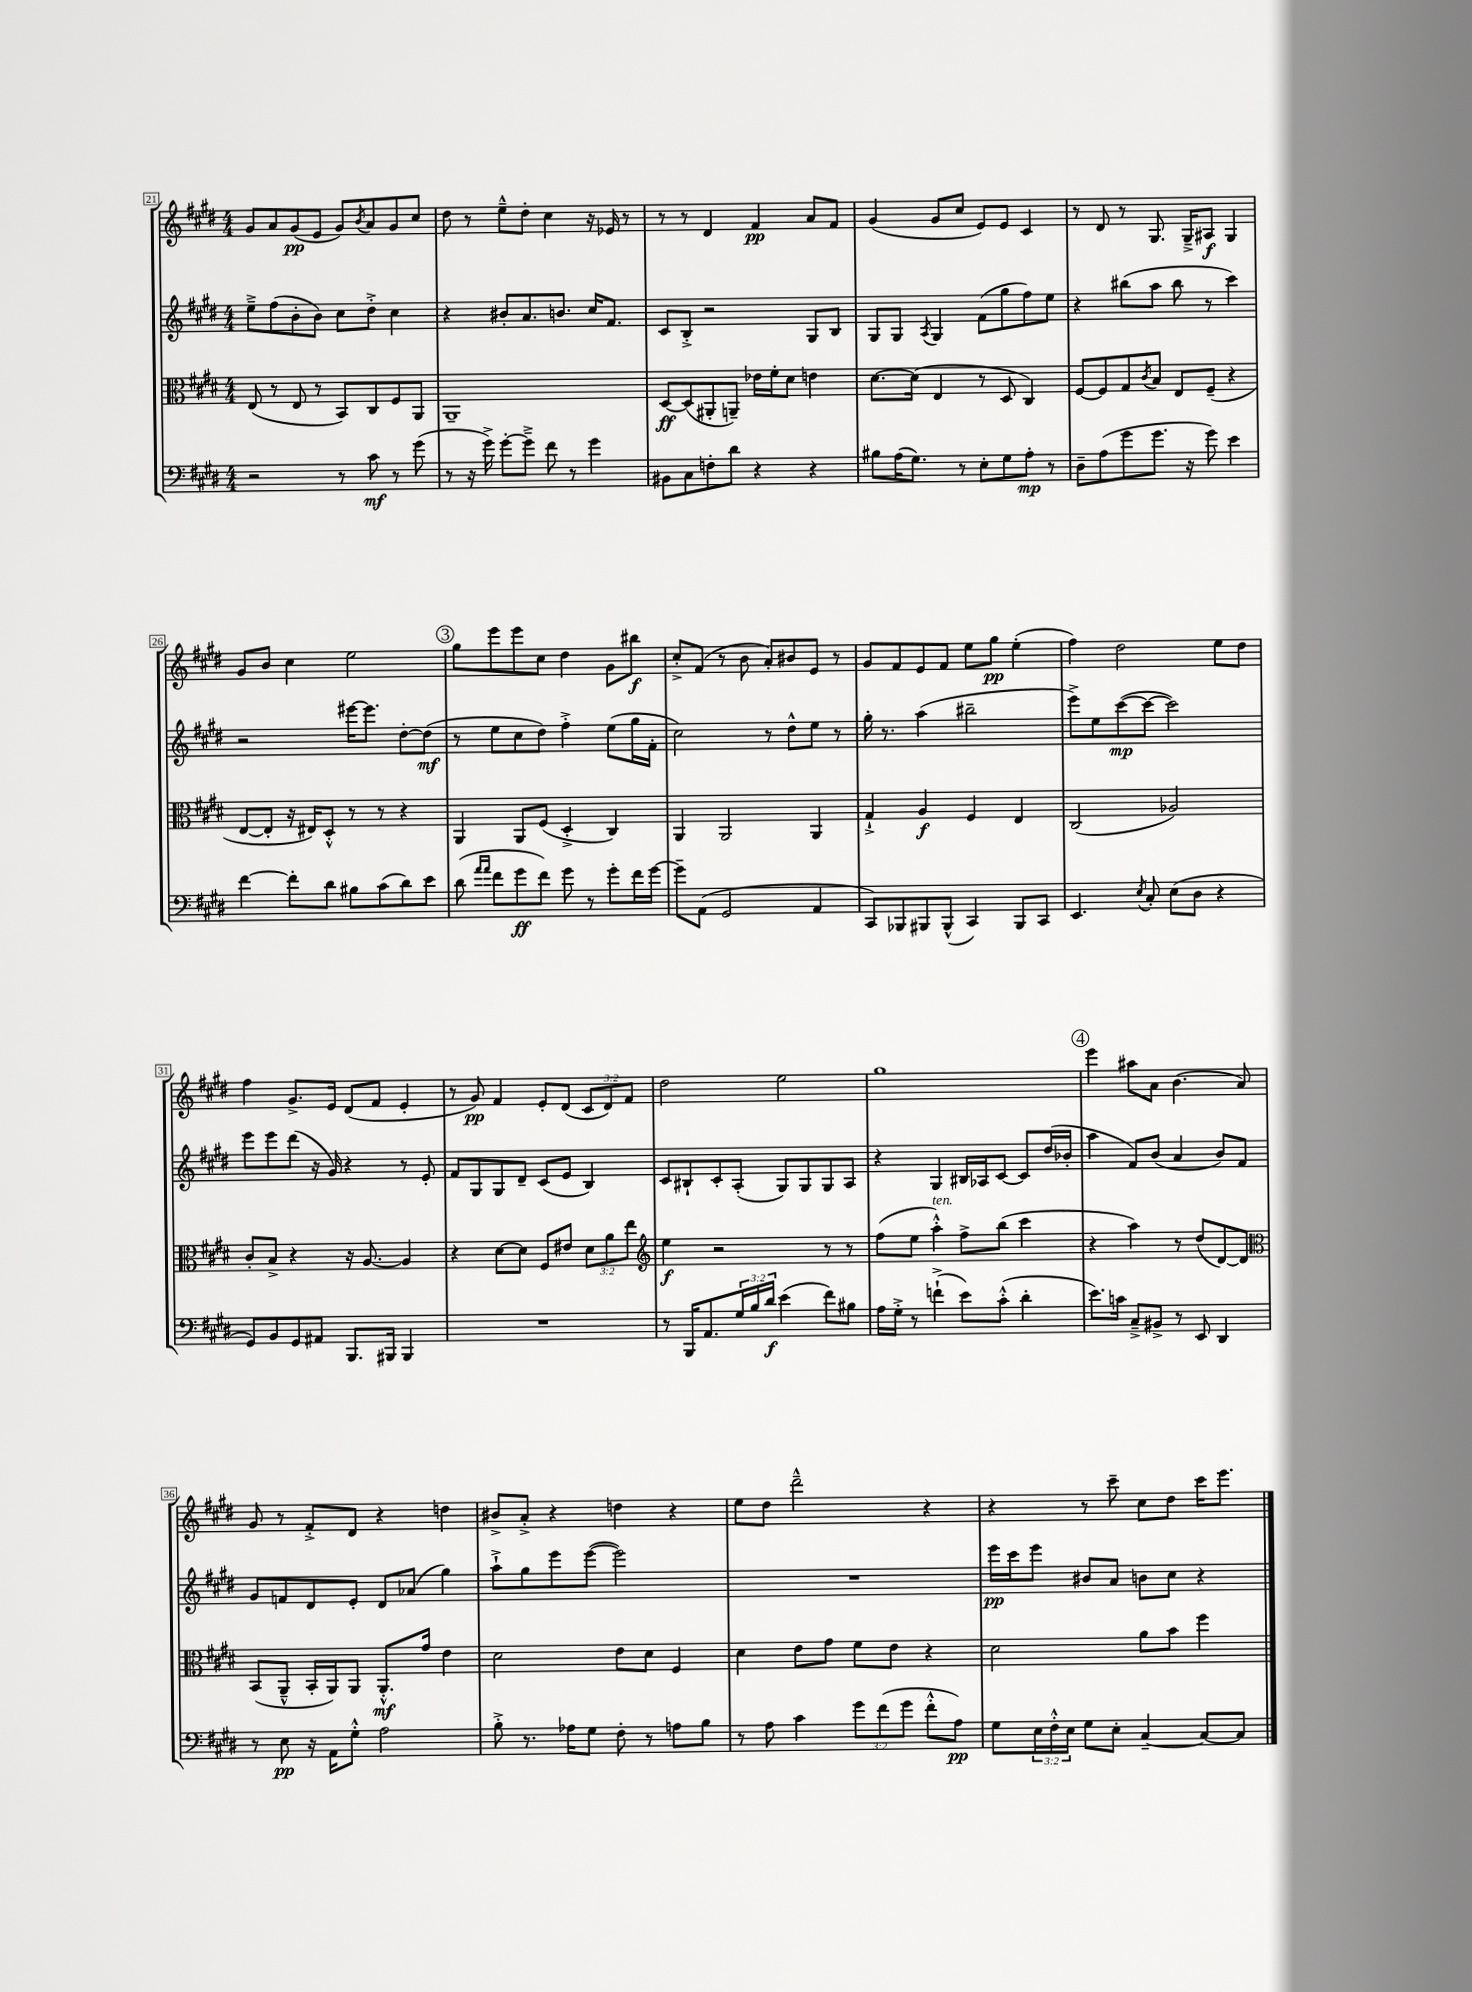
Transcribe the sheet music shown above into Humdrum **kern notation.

**kern	**dynam	**kern	**dynam	**kern	**dynam	**kern	**dynam
*part4	*part4	*part3	*part3	*part2	*part2	*part1	*part1
*staff4	*staff4	*staff3	*staff3	*staff2	*staff2	*staff1	*staff1
*clefF4	*	*clefC3	*	*clefG2	*	*clefG2	*
*k[f#c#g#d#]	*	*k[f#c#g#d#]	*	*k[f#c#g#d#]	*	*k[f#c#g#d#]	*
*M4/4	*	*M4/4	*	*M4/4	*	*M4/4	*
=21	=21	=21	=21	=21	=21	=21	=21
2r	.	(8E/	.	8ee~^\L	.	8g#/L	.
.	.	8r	.	(8ff#\	.	8a/	.
.	.	8E/	.	8b'\	.	(8g#/	pp
.	.	8r	.	8b\J)	.	8e/J	.
8r	.	8BB/L)	.	8cc#\L	.	8g#/L)	.
.	.	.	.	.	.	8qb/	.
8c#\	mf	8C#/	.	8dd#'^\J	.	8a/	.
8r	.	8F#/	.	4cc#\	.	8g#/	.
(8g#\	.	8AA/J	.	.	.	8cc#/J	.
=22	=22	=22	=22	=22	=22	=22	=22
8r	.	1AA~	.	4r	.	8dd#\	.
16r	.	.	.	.	.	8r	.
16g#^\)	.	.	.	.	.	.	.
[8g#'\L	.	.	.	8b#X'/L	.	8ee~^^\L	.
8g#~^\J]	.	.	.	8.a/	.	8dd#'\J	.
8f#\	.	.	.	.	.	4cc#\	.
.	.	.	.	8.bn/J	.	.	.
8r	.	.	.	.	.	.	.
4g#\	.	.	.	16cc#/KL	.	16r	.
.	.	.	.	8.f#/J	.	16e-X/	.
.	.	.	.	.	.	8r	.
=23	=23	=23	=23	=23	=23	=23	=23
8BB#X\L	.	[8D#/L	ff	8c#/L	.	8r	.
8C#\	.	(8D#/]	.	8B'^/J	.	8r	.
8Fn'\	.	8AA#X'/	.	2r	.	4d#/	.
8d#\J	.	8AAn~/J)	.	.	.	.	.
4r	.	16e-X\LL	.	.	.	4f#/	pp
.	.	16f#'\J	.	.	.	.	.
.	.	8d#\J	.	.	.	.	.
4r	.	4en\	.	8G#/L	.	8a/L	.
.	.	.	.	8B/J	.	8f#/J	.
=24	=24	=24	=24	=24	=24	=24	=24
8B#X\L	.	[8.d#\L	.	8G#/L	.	(4g#/	.
(16A\K	.	.	.	8G#/J	.	.	.
8.G#\J)	.	(16d#\Jk]	.	.	.	.	.
.	.	.	.	8qA/	.	.	.
.	.	4E/	.	4G#/	.	8g#/L	.
8r	.	.	.	.	.	8cc#/J	.
8E'\L	.	8r	.	(8f#\L	.	8e/L)	.
8G#\	.	8D#/	.	8gg#\	.	8e/J	.
8A'\J	mp	4C#/)	.	8ff#\)	.	4c#/	.
8r	.	.	.	8ee\J	.	.	.
=25	=25	=25	=25	=25	=25	=25	=25
8D#~\L	.	[8F#/L	.	4r	.	8r	.
(8A\	.	8F#/]	.	.	.	8d#/	.
8g#\	.	8G#/	.	(8bb#X\L	.	8r	.
.	.	8qc#/	.	.	.	.	.
8.g#\J	.	8B/J	.	8aa\J	.	8.G#/	.
.	.	8E/L	.	8bb#\	.	.	.
16r	.	.	.	.	.	16G#~^/KL	.
8g#\)	.	(8F#~/J	.	8r	.	8A#X/J	f
4e\	.	4r	.	4ccc#\)	.	4G#/	.
!!LO:LB:g=z
=26	=26	=26	=26	=26	=26	=26	=26
[4f#\	.	[8E/L	.	2r	.	8g#/L	.
.	.	8E'/J]	.	.	.	8b/J	.
8f#'\L]	.	16r	.	.	.	4cc#\	.
.	.	16E#X/KL)	.	.	.	.	.
8d#\J	.	8D#'^^/J	.	.	.	.	.
8B#X\L	.	8r	.	[16eee#X\KL	.	2ee\	.
.	.	.	.	8.eee#\J]	.	.	.
(8c#\	.	8r	.	.	.	.	.
8d#\)	.	4r	.	[8dd#'\L	.	.	.
8e\J	.	.	.	(8dd#\J]	mf	.	.
!!LO:REH:place=s1:t=3
=27	=27	=27	=27	=27	=27	=27	=27
(8d#\	.	4AA/	.	8r	.	8gg#\L	.
16qqa/LL	.	.	.	.	.	.	.
16qqa/JJ	.	.	.	.	.	.	.
8f#\L	.	.	.	8ee\L	.	8eee\	.
8g#\	ff	8AA/L	.	8cc#\	.	8eee\	.
8f#\J)	.	(8F#/J	.	8dd#\J)	.	8cc#\J	.
8g#\	.	4D#'^/	.	4ff#'^\	.	4dd#\	.
8r	.	.	.	.	.	.	.
8g#'\L	.	4C#/)	.	(8ee\L	.	8g#\L	.
16f#\L	.	.	.	16gg#\L	.	8bb#X\J	f
[16g#\JJ	.	.	.	16f#'\JJ	.	.	.
=28	=28	=28	=28	=28	=28	=28	=28
8g#~\L]	.	4AA/	.	2cc#\)	.	8cc#'^/L	.
(8AA\J	.	.	.	.	.	(8f#/J	.
2GG#/	.	2AA/	.	.	.	8r	.
.	.	.	.	.	.	8b\	.
.	.	.	.	8r	.	8a'/L)	.
.	.	.	.	8dd#^^\L	.	8b#X/	.
4AA/	.	4AA/	.	8ee\J	.	8e/J	.
.	.	.	.	8r	.	8r	.
=29	=29	=29	=29	=29	=29	=29	=29
8CC#/L)	.	4G#`^/	.	16gg#'\	.	8g#/L	.
.	.	.	.	8.r	.	.	.
8BBB-X/	.	.	.	.	.	8f#/	.
8BBB#X/	.	4A/	f	(4aa\	.	8e/	.
(8BBB#^^/J	.	.	.	.	.	8f#/J	.
4CC#/)	.	4F#/	.	2bb#X~\	.	8ee\L	.
.	.	.	.	.	.	8gg#\J	pp
8BBB#/L	.	4E/	.	.	.	(4ee'\	.
8CC#/J	.	.	.	.	.	.	.
=30	=30	=30	=30	=30	=30	=30	=30
4.EE/	.	(2C#/	.	8eee^\L)	.	4ff#\)	.
.	.	.	.	8ee\	.	.	.
.	.	.	.	([8ccc#\	mp	2dd#\	.
8qE/	.	.	.	.	.	.	.
8C#'/	.	.	.	8ccc#\J_	.	.	.
(8E\L	.	2A-X/)	.	2ccc#\])	.	.	.
8D#\J	.	.	.	.	.	.	.
4r	.	.	.	.	.	8ee\L	.
.	.	.	.	.	.	8dd#\J	.
!!LO:LB:g=z
=31	=31	=31	=31	=31	=31	=31	=31
8GG#/L)	.	8c#'/L	.	8eee\L	.	4ff#\	.
8BB/	.	8B^/J	.	8eee\	.	.	.
8GG#/	.	4r	.	(8ddd#\J	.	8.g#^/L	.
8AA#X/J	.	.	.	16r	.	.	.
.	.	.	.	16g#/)	.	16e/Jk	.
8.BBB/L	.	16r	.	4r	.	(8d#/L	.
.	.	[8.A/	.	.	.	.	.
.	.	.	.	.	.	8f#/J	.
16BBB#X/Jk	.	.	.	.	.	.	.
4BBB#/	.	4A/]	.	8r	.	4e'/	.
.	.	.	.	8e'/	.	.	.
=32	=32	=32	=32	=32	=32	=32	=32
1r	.	4r	.	8f#/L	.	8r	.
.	.	.	.	8G#/	.	8g#/)	pp
.	.	[8d#\L	.	8G#/	.	4f#/	.
.	.	8d#\J]	.	8d#~/J	.	.	.
.	.	8F#/L	.	(8c#/L	.	8e'/L	.
.	.	8e#X/J	.	8e/J	.	(8d#/J	.
.	.	12d#\L	.	4B/)	.	12c#/L	.
.	.	12a\	.	.	.	12d#/)	.
.	.	12ee\J	.	.	.	12f#/J	.
=33	=33	=33	=33	=33	=33	=33	=33
*	*	*clefG2	*	*	*	*	*
8r	.	4ee\	f	8c#/L	.	2dd#\	.
16BBB/KL	.	.	.	8B#X`/	.	.	.
8.AA/	.	.	.	.	.	.	.
.	.	2r	.	8c#'/	.	.	.
24G#/L	.	.	.	(8A'/J	.	.	.
24B/	.	.	.	.	.	.	.
24d#/JJ	f	.	.	.	.	.	.
(4e\	.	.	.	8G#/L)	.	2ee\	.
.	.	.	.	8G#/	.	.	.
8f#\L)	.	8r	.	8G#/	.	.	.
8B#X\J	.	8r	.	8A/J	.	.	.
=34	=34	=34	=34	=34	=34	=34	=34
16A\LL	.	(8ff#\L	.	4r	.	1gg#	.
16G#'^\JJ	.	.	.	.	.	.	.
8r	.	8ee\J	.	.	.	.	.
!	!	!LO:TX:a:i:t=ten.	!	!	!	!	!
(4fn`^\	.	4aa'^^\)	.	4G#/	.	.	.
8e\L)	.	8ff#^\L	.	16B#X/LL	.	.	.
.	.	.	.	16A-X/J	.	.	.
(8c#'^^\J	.	(8bb\J	.	[8c#/J	.	.	.
4d#'\	.	4ccc#\	.	8c#/L]	.	.	.
.	.	.	.	(16dd#/L	.	.	.
.	.	.	.	16b-X'/JJ	.	.	.
!!LO:REH:place=s1:t=4
=35	=35	=35	=35	=35	=35	=35	=35
8.e\L)	.	4r	.	4aa\	.	4eee\	.
16cn\Jk	.	.	.	.	.	.	.
8C#~^/L	.	4aa\)	.	8f#/L)	.	8aa#X\L	.
8BB#X^/J	.	.	.	(8b/J	.	8a\J	.
8r	.	8r	.	4a/	.	(4.b\	.
8EE/	.	(8dd#/L	.	.	.	.	.
4DD#/	.	[8d#/)	.	8b/L)	.	.	.
.	.	8d#/J]	.	8f#/J	.	8a/)	.
!!LO:LB:g=z
=36	=36	=36	=36	=36	=36	=36	=36
*	*	*clefC3	*	*	*	*	*
8r	.	(8BB/L	.	8g#/L	.	8g#/	.
8E\	pp	8AA~^^/J	.	8fn/	.	8r	.
16r	.	16BB'/LL	.	8d#/	.	8f#'^/L	.
16AA\KL	.	16AA/J)	.	.	.	.	.
8G#'^^\J	.	8AA/J	.	8e'/J	.	8d#/J	.
2A\	.	8.AA'^^/L	mf	8d#/L	.	4r	.
.	.	.	.	(8a-X/J	.	.	.
.	.	16g#/Jk	.	.	.	.	.
.	.	4e\	.	4gg#\)	.	4ddn\	.
=37	=37	=37	=37	=37	=37	=37	=37
8B'^\	.	2d#\	.	8aa`^\L	.	8b#X^/L	.
8.r	.	.	.	8gg#\	.	8a'^/J	.
.	.	.	.	8eee\	.	4r	.
16A-X\KL	.	.	.	.	.	.	.
8G#\J	.	.	.	([8eee\J	.	.	.
8F#'\	.	8e\L	.	2eee\])	.	4ddn\	.
8r	.	8d#\J	.	.	.	.	.
8An\L	.	4F#/	.	.	.	4r	.
8B\J	.	.	.	.	.	.	.
=38	=38	=38	=38	=38	=38	=38	=38
8r	.	4d#\	.	1r	.	8ee\L	.
8A\	.	.	.	.	.	8dd#\J	.
4c#\	.	8e\L	.	.	.	2ddd#~^^\	.
.	.	8g#\J	.	.	.	.	.
12g#\L	.	8f#\L	.	.	.	.	.
(12f#\	.	.	.	.	.	.	.
.	.	8e\J	.	.	.	.	.
12g#\J	.	.	.	.	.	.	.
8f#'^^\L	.	4r	.	.	.	4r	.
8A\J)	pp	.	.	.	.	.	.
=39	=39	=39	=39	=39	=39	=39	=39
8G#\L	.	2d#\	.	16eee\LL	pp	4r	.
.	.	.	.	16ccc#\J	.	.	.
24E\L	.	.	.	8eee\J	.	.	.
24F#'^^\	.	.	.	.	.	.	.
24E\JJ	.	.	.	.	.	.	.
8G#\L	.	.	.	8b#X/L	.	8r	.
8E'\J	.	.	.	8a/J	.	8ccc#~\	.
[4C#~/	.	8a\L	.	8bn\L	.	8cc#\L	.
.	.	8b\J	.	8cc#\J	.	8dd#\J	.
8C#/L_	.	4ff#\	.	4r	.	16ccc#\KL	.
.	.	.	.	.	.	8.eee\J	.
8C#/J]	.	.	.	.	.	.	.
==	==	==	==	==	==	==	==
*-	*-	*-	*-	*-	*-	*-	*-
